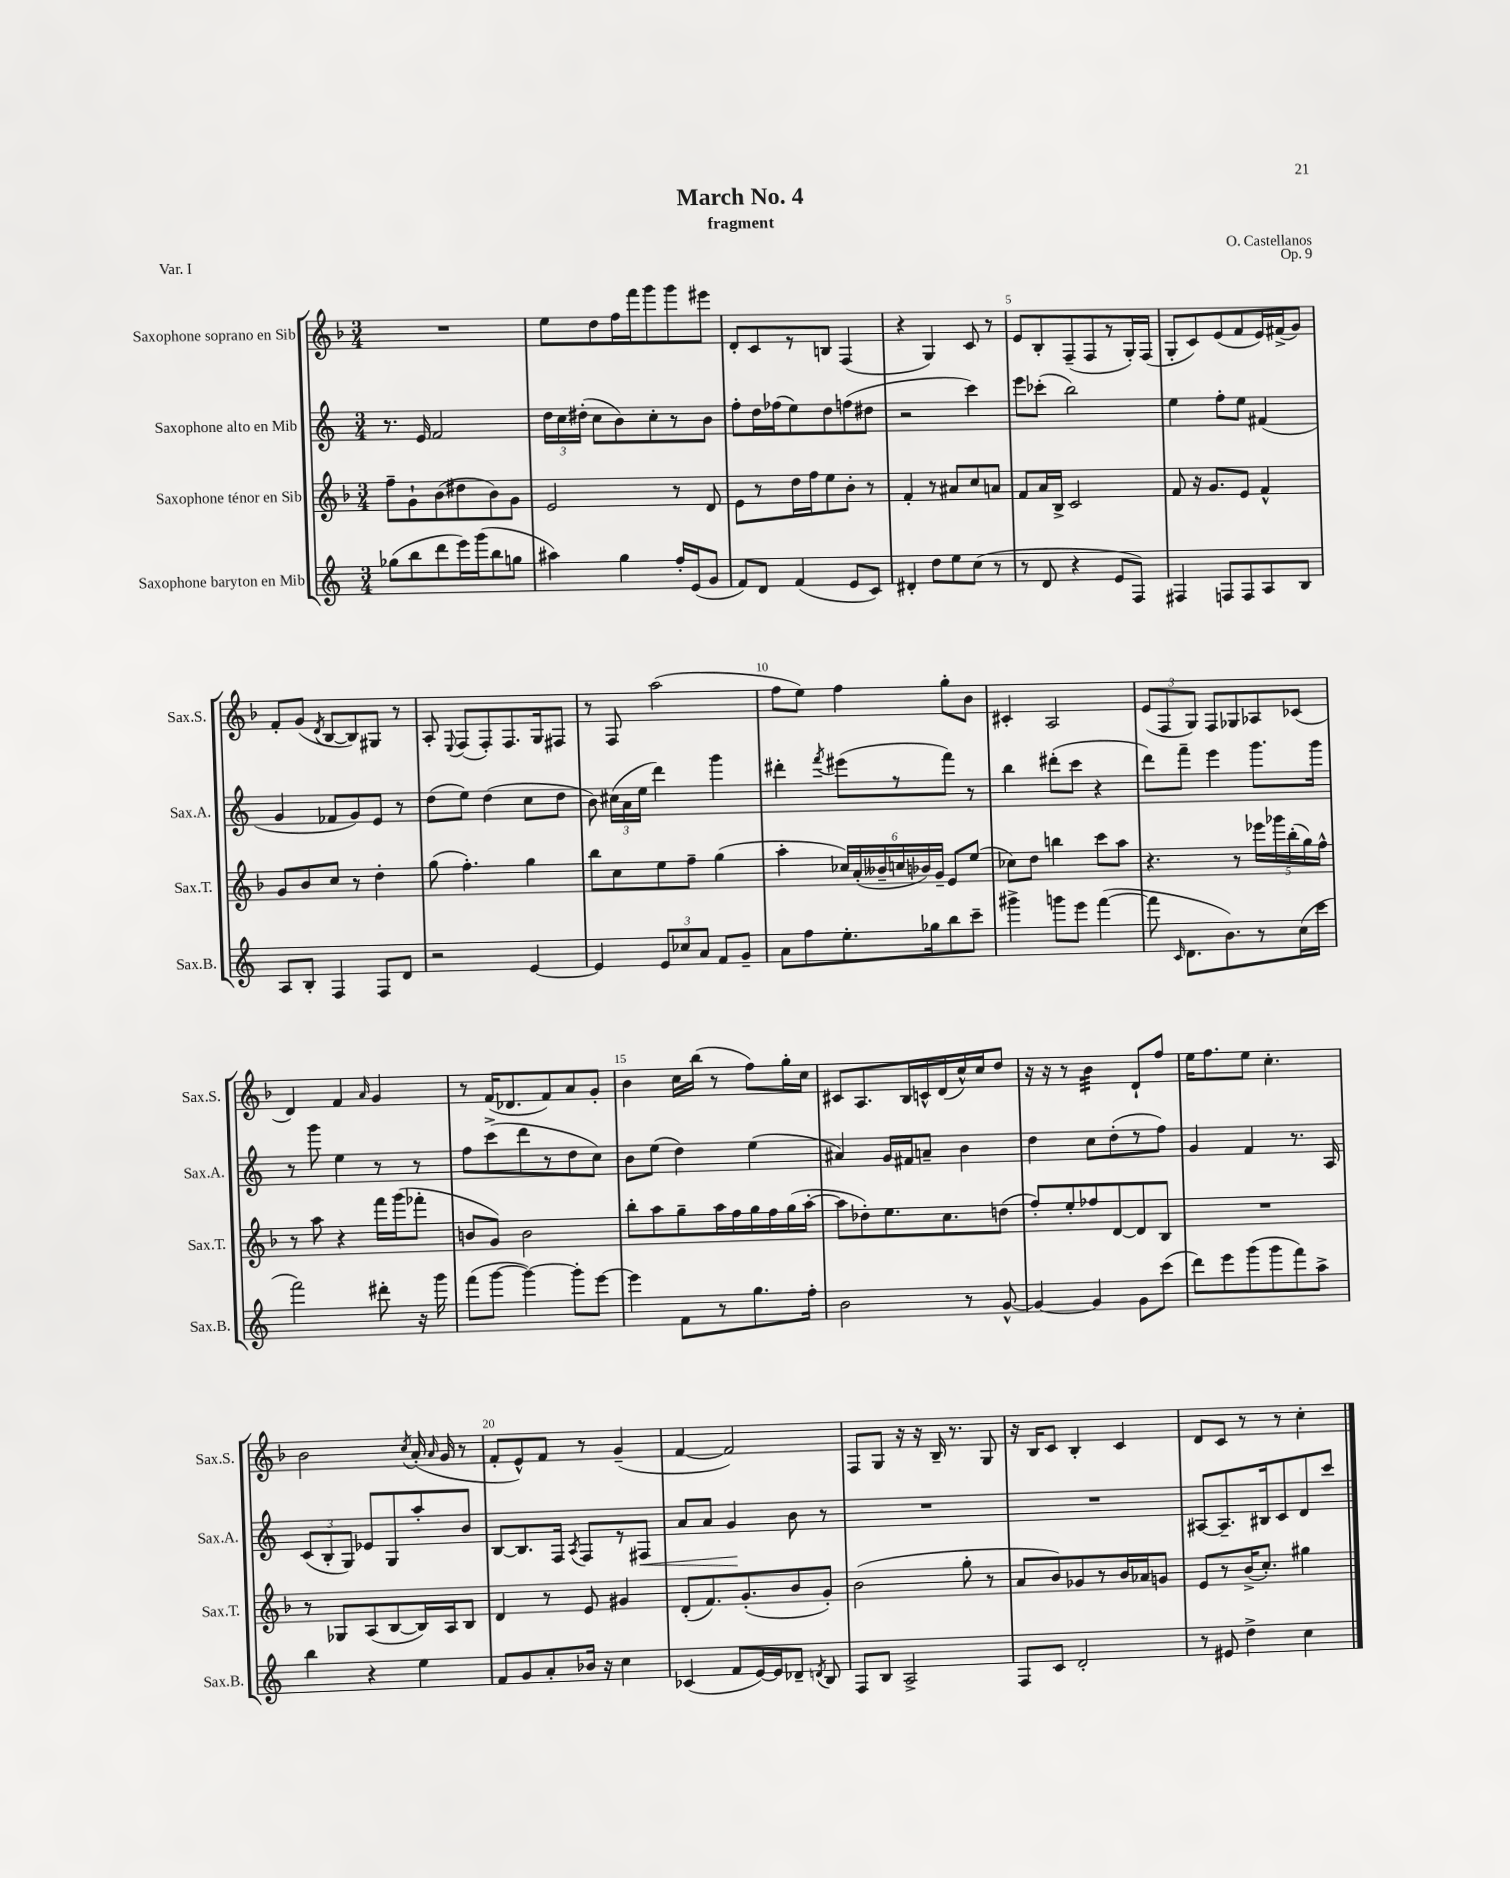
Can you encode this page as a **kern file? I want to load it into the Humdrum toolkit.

**kern	**kern	**kern	**kern
*staff4	*staff3	*staff2	*staff1
*clefG2	*clefG2	*clefG2	*clefG2
*k[]	*k[b-]	*k[]	*k[b-]
*M3/4	*M3/4	*M3/4	*M3/4
(8gg-	8ff~	8.r	2.r
8bb	8g`	.	.
.	.	16e	.
8ddd	(8b-	2f	.
16eee)	8dd#	.	.
(16ggg	.	.	.
8bb	8b-)	.	.
8gg	8g	.	.
=	=	=	=
4aa#)	2e	24dd	8ee
.	.	24cc	.
.	.	(24dd#'	.
.	.	8cc	8dd
4gg	.	8b)	16ff
.	.	.	16fff
.	.	8cc'	8ggg
16ff'	8r	8r	8ggg
(16e	.	.	.
8g	8d	8b	8eee#
=	=	=	=
8f)	8e	8ff'	8d'
8d	8r	16dd	8c
.	.	(16ff-	.
(4f	16dd	8ee)	8r
.	16ff	.	.
.	8ee	8dd	8B
8e	8b-'	(8ff	(4F
8c)	8r	8dd#	.
=	=	=	=
4d#'	4f'	2r	4r
8dd	8r	.	4G)
8ee	8a#	.	.
(8cc	8cc	4ccc)	8c
8r	8a	.	8r
=	=	=	=
8r	8f	8eee	8e
8d	16a	(8ccc-'	8B-'
.	16B-^	.	.
4r	2c	2bb)	(8F~
.	.	.	8F
8e	.	.	8r
8F)	.	.	16G')
.	.	.	(16F
=	=	=	=
4F#	8f	4ee	8G'
.	16r	.	8c)
.	8.g	.	.
8F	.	8ff'	(8e
8F	8e	8ee	8f
8A	4f^^	(4f#	16e)
.	.	.	(16f#^
8B	.	.	8g)
=	=	=	=
8A	8g	4g	8f'
8B'	8b-	.	(8g
.	.	.	8qd
4F	8cc	8f-	[8B-
.	8r	8g)	8B-])
8F	4dd'	8e	8G#
8d	.	8r	8r
=	=	=	=
2r	(8gg	(8dd	8A'
.	.	.	8qqE
.	4.ff')	8ee)	(8F
.	.	(4dd	8F')
.	.	.	8.F
[4e	4gg	8cc	.
.	.	.	16G
.	.	8dd	8F#
=	=	=	=
4e]	8bb-	8b)	8r
.	8cc	(24cc#	8F
.	.	24a	.
.	.	24ee	.
12e	8ee	4ddd)	(2aa
12cc-	.	.	.
.	8ff~	.	.
12a	.	.	.
8f	(4gg	4ggg	.
8g~	.	.	.
=	=	=	=
8a	4aa'	4ddd#'	8ff
8ff	.	.	8ee)
.	.	8qfff	.
8.ee'	24cc-)	(8eee#	4ff
.	(24a'	.	.
.	24b--~	.	.
.	24cc	8r	.
.	24b-)	.	.
16gg-	.	.	.
.	24g~	.	.
8bb	8e	8fff)	8gg'
8ccc~	(8ee	8r	8b-
=	=	=	=
4ggg#^	8cc-)	4bb	4c#'
.	8dd	.	.
8ggg	4bb	(8ddd#'	2A
8eee	.	8ccc	.
([4fff	8ccc	4r	.
.	8aa	.	.
=	=	=	=
8fff]	4.r	8ddd)	(12e
.	.	.	12F
16qqc	.	.	.
8.d	.	8fff~	.
.	.	.	12G)
.	.	4eee	8F
8.b)	.	.	.
.	8r	.	8G-
8r	20eee-	8.ggg	8A-
.	20ggg-	.	.
.	(20bb-'	.	.
(16cc	.	.	(8c-
.	20gg)	.	.
16ccc	.	16ggg	.
.	20ff^^	.	.
=	=	=	=
2fff)	8r	8r	4d)
.	8aa	8ggg	.
.	4r	4ee	4f
.	.	.	16qqa
8ddd#'	16fff	8r	4g
.	(16ggg	.	.
16r	8fff-'	8r	.
16ggg	.	.	.
=	=	=	=
(8fff	8b	8ff	8r
[8ggg	8g)	(8ccc^	(16f
.	.	.	8.d-
4ggg_)	2b	8ddd	.
.	.	8r	8f)
8ggg']	.	8dd	8a
[8eee	.	8cc)	8g'
=	=	=	=
4eee]	8bb-'	8b	4b-
.	8aa	(8ee	.
8f	8gg~	4dd)	16cc
.	.	.	(16bb-
8r	16aa	.	8r
.	16ff	.	.
8.gg	16gg	(4ee	8ff)
.	16ff	.	.
.	(16gg	.	16gg'
16ff'	[16aa'	.	16cc
=	=	=	=
2b	8aa]	4a#)	8c#
.	8dd-')	.	8.A
.	8.ee	16g	.
.	.	16f#	16B-
.	.	8a~	16c^^
.	8.cc	.	(16d
8r	.	4b	16cc^^)
.	.	.	16cc
[8g^^	(8dd	.	8dd
=	=	=	=
4g_	8ff')	4dd	16r
.	.	.	16r
.	8ee'	.	8r
4g]	8ff-	8cc	4b-
.	[8d	(8dd'	.
8g	8d]	8r	8d`
(8ccc	8B-	8ff)	8ff
=	=	=	=
8ddd)	2.r	4g	16ee
.	.	.	8.ff
8eee	.	.	.
(8ggg	.	4f	8ee
8ggg	.	.	4.cc'
8fff)	.	8.r	.
8aa^	.	.	.
.	.	16A	.
=	=	=	=
4bb	8r	(12c	2b-
.	.	12B'	.
.	8G-	.	.
.	.	12G)	.
4r	(8A	8e-	.
.	[8B-	8G	.
.	.	.	8qcc
4ee	16B-])	8aa'	(16a'
.	.	.	16qqa
.	16A	.	16g
.	8B-	8b	8r
=	=	=	=
8f	4d	[8B	8f'
8g	.	8.B]	8e^^)
8a'	8r	.	8f
.	.	16F	.
.	.	8qA	.
16b-	8e	8F	8r
16r	.	.	.
4cc	4g#	8r	(4g~
.	.	8F#	.
=	=	=	=
(4c-	(8d'	8a	[4f
.	8.f)	8a	.
8f	.	4g	2f])
.	(8.g'	.	.
[16e)	.	.	.
16e]	.	.	.
8d-~	8b-	8b	.
8qd	.	.	.
8B	8g')	8r	.
=	=	=	=
8F	(2b-	2.r	8F
8B	.	.	8G
2A^	.	.	16r
.	.	.	16r
.	.	.	16B-~
.	.	.	8.r
.	8gg'	.	.
.	8r	.	8G
=	=	=	=
8F	8a	2.r	16r
.	.	.	16B-
8c	8b-)	.	8c
2d'	8g-	.	4B-'
.	8r	.	.
.	16b-	.	4c
.	16a-	.	.
.	8g	.	.
=	=	=	=
8r	8e	[8A#	8d
8e#	8r	8.A#~]	8c
4dd^	(16b-^	.	8r
.	8.cc')	16B#	.
.	.	8c	8r
4cc	4gg#	8d	4cc'
.	.	8ccc	.
==	==	==	==
*-	*-	*-	*-
